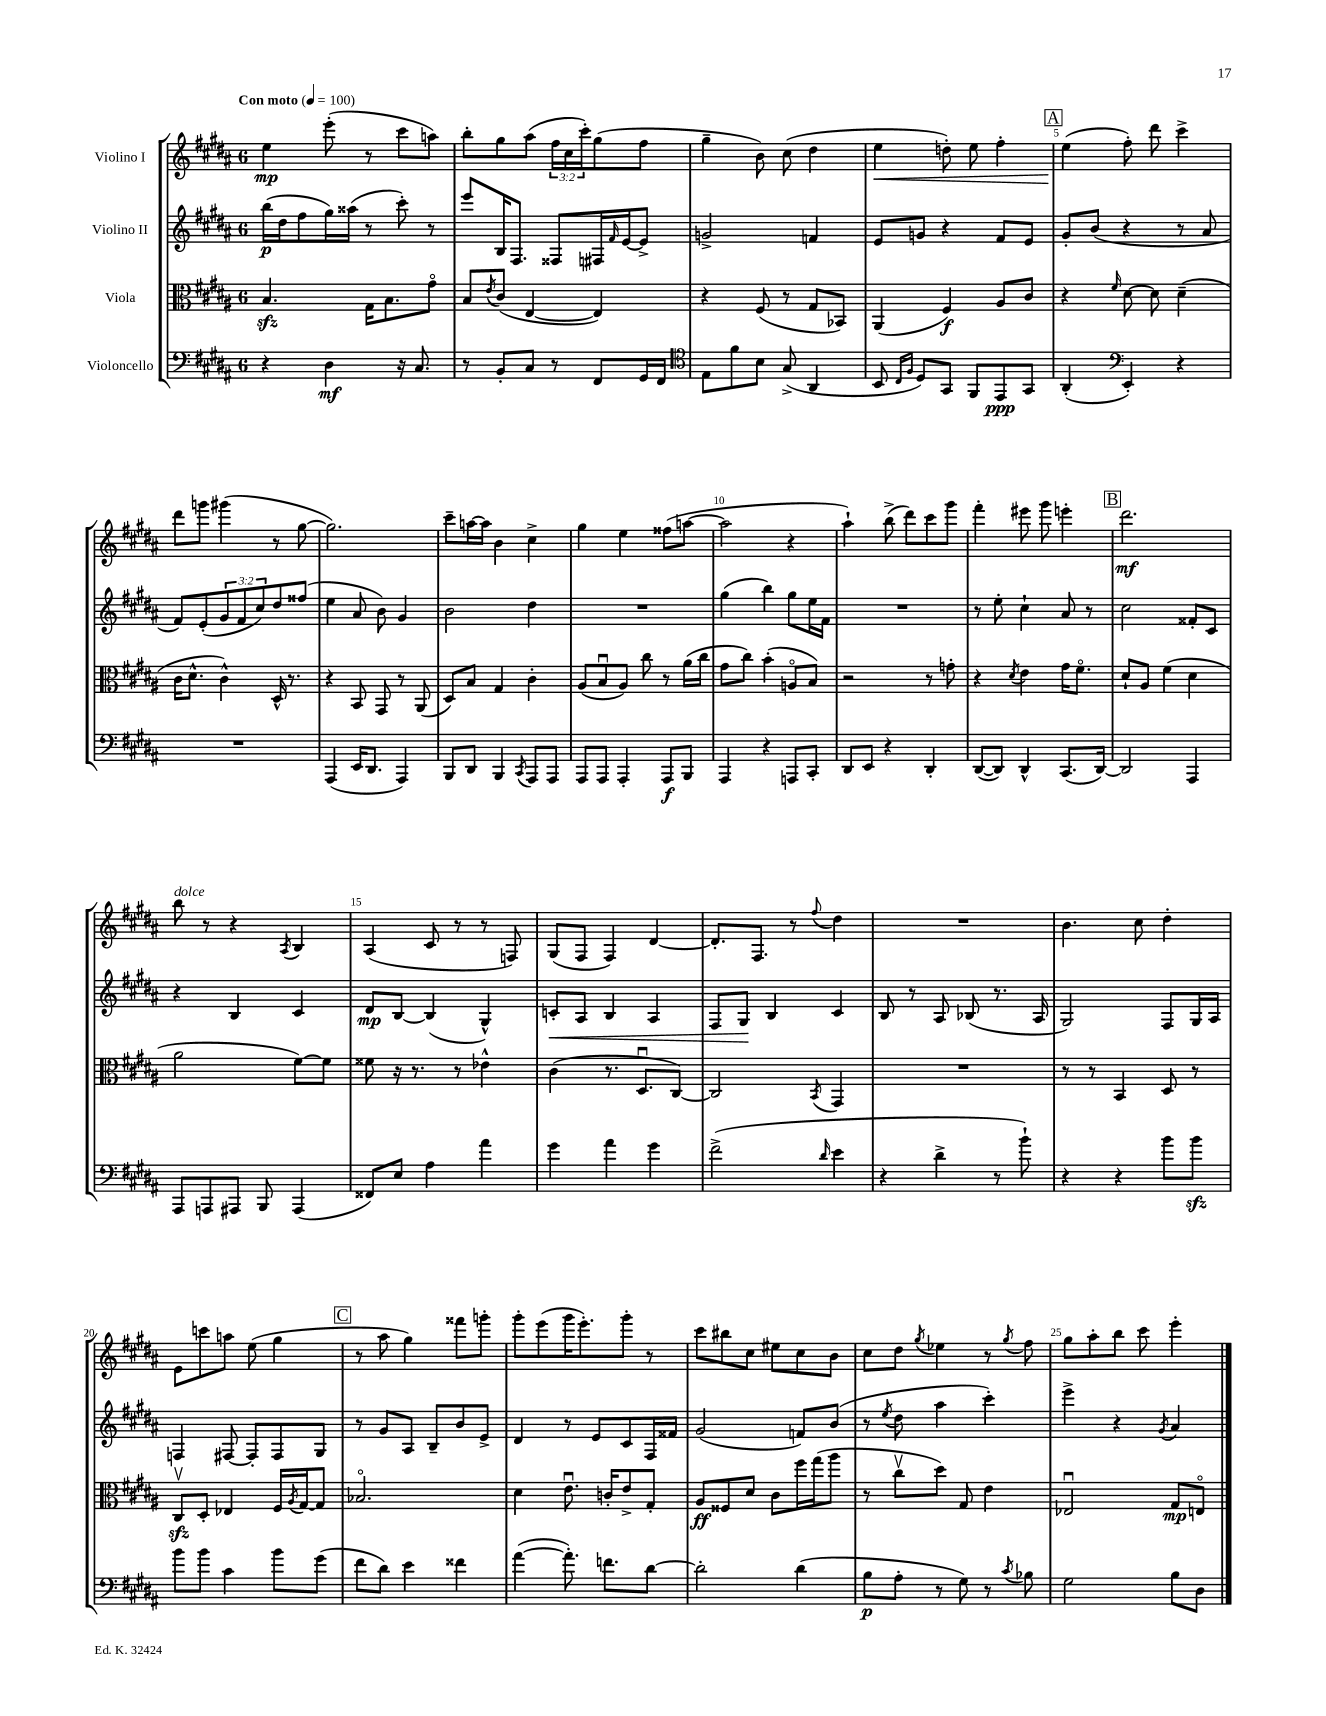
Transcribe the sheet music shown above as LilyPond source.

<<
\new StaffGroup <<
\new Staff = "s0" \with { instrumentName = "Violino I" } {
    \clef treble \key b \major \once \override Staff.TimeSignature.style = #'single-digit \time 6/8 \override Staff.TupletNumber.text = #tuplet-number::calc-fraction-text \tempo "Con moto" 4 = 100
    e''4\mp e'''8-.( r8 cis'''8 a''8) |
    b''8-. gis''8 ais''8( \tuplet 3/2 { fis''16 cis''16 cis'''16-.) } gis''8( fis''8 |
    gis''4-- b'8) cis''8( dis''4 |
    e''4\< d''8-.) e''8 fis''4-. |
    \mark \markup { \box "A" } e''4\!( fis''8-.) dis'''8 cis'''4-> |
    dis'''8 g'''8 gis'''4( r8 gis''8~ |
    gis''2.) |
    cis'''8-- a''16~ a''16 b'4 cis''4-> |
    gis''4 e''4 fisis''8( a''8~ |
    a''2 r4 |
    ais''4-!) b''8->( dis'''8) cis'''8 gis'''8 |
    fis'''4-. eis'''8 gis'''8 e'''4-. |
    \mark \markup { \box "B" } dis'''2.\mf |
    b''8^\markup { \italic "dolce" } r8 r4 \acciaccatura { ais8 } b4 |
    ais4( cis'8 r8 r8 f8) |
    gis8( fis8 fis4) dis'4~ |
    dis'8.-. fis8. r8 \appoggiatura { fis''8 } dis''4 |
    R2. |
    b'4. cis''8 dis''4-. |
    e'8 c'''8 a''8 e''8( gis''4 |
    \mark \markup { \box "C" } r8 ais''8 gis''4) fisis'''8 g'''8-. |
    gis'''8-. e'''8( gis'''16 e'''8.-.) gis'''8-. r8 |
    cis'''8 bis''8 cis''8 eis''8 cis''8 b'8 |
    cis''8 dis''8 \acciaccatura { gis''8 } ees''4 r8 \acciaccatura { gis''8 } fis''8 |
    gis''8 ais''8-. b''8 cis'''8 e'''4-. \bar "|." |
}
\new Staff = "s1" \with { instrumentName = "Violino II" } {
    \clef treble \key b \major \once \override Staff.TimeSignature.style = #'single-digit \time 6/8 \override Staff.TupletNumber.text = #tuplet-number::calc-fraction-text
    b''16\p( dis''16 fis''8 gis''16) aisis''16( r8 cis'''8-.) r8 |
    e'''8 b16 fis8. fisis8 fis16 \grace { fis'16 } e'16~ e'8-> |
    g'2-> f'4 |
    e'8 g'8 r4 fis'8 e'8 |
    \mark \markup { \box "A" } gis'8-. b'8( r4 r8 ais'8 |
    fis'8) e'8-.( \tuplet 3/2 { gis'8 fis'8 cis''8) } dis''8 fisis''8( |
    e''4 ais'8 b'8) gis'4 |
    b'2 dis''4 |
    R2. |
    gis''4( b''4) gis''8 e''16 fis'16 |
    R2. |
    r8 e''8-. cis''4-! ais'8 r8 |
    \mark \markup { \box "B" } cis''2 fisis'8-. cis'8 |
    r4 b4 cis'4 |
    dis'8\mp b8~ b4( gis4-^) |
    c'8-.\< ais8 b4 ais4 |
    fis8 gis8\! b4 cis'4 |
    b8 r8 ais8 bes8( r8. ais16 |
    gis2) fis8 gis16 ais16 |
    f4 fis8~ fis8-. fis8 gis8 |
    \mark \markup { \box "C" } r8 gis'8 ais8 b8-- b'8 e'8-> |
    dis'4 r8 e'8 cis'8 fis16 fisis'16 |
    gis'2( f'8) b'8( |
    r8 \acciaccatura { e''8 } dis''8 ais''4 cis'''4-.) |
    e'''4-> r4 \acciaccatura { gis'8 } ais'4 \bar "|." |
}
\new Staff = "s2" \with { instrumentName = "Viola" } {
    \clef alto \key b \major \once \override Staff.TimeSignature.style = #'single-digit \time 6/8
    b4.\sfz gis16 b8. gis'8\flageolet |
    b8 \acciaccatura { e'8 } cis'8( e4~ e4) |
    r4 fis8( r8 gis8 bes,8) |
    ais,4( fis4\f) ais8 cis'8 |
    \mark \markup { \box "A" } r4 \grace { fis'16 } dis'8~ dis'8 dis'4--( |
    cis'16 dis'8.-^ cis'4-^) dis16-^ r8. |
    r4 b,8 gis,8 r8 ais,8( |
    dis8) b8 gis4 cis'4-. |
    ais8( b8\downbow ais8) cis''8 r8 ais'16( cis''16 |
    gis'8 cis''8) b'4-.( a8\flageolet b8) |
    r2 r8 g'8-. |
    r4 \acciaccatura { dis'8 } e'4 gis'16 fis'8.\flageolet |
    \mark \markup { \box "B" } dis'8-! ais8 fis'4( dis'4 |
    ais'2 fis'8~) fis'8 |
    fisis'8 r16 r8. r8 ees'4-^ |
    cis'4( r8. dis8.\downbow cis8~) |
    cis2 \acciaccatura { b,8 } gis,4 |
    R2. |
    r8 r8 b,4 dis8 r8 |
    cis8\upbow\sfz dis8-. ees4 fis16 \acciaccatura { ais8 } gis16~ gis8 |
    \mark \markup { \box "C" } bes2.\flageolet |
    dis'4 e'8.\downbow c'16-. e'8-> gis8-. |
    ais8\ff fisis8 dis'8 cis'8 fis''16 gis''16( ais''8 |
    r8 cis''8\upbow dis''8) gis8 e'4 |
    ees2\downbow gis8\mp e8\flageolet \bar "|." |
}
\new Staff = "s3" \with { instrumentName = "Violoncello" } {
    \clef bass \key b \major \once \override Staff.TimeSignature.style = #'single-digit \time 6/8
    r4 dis4\mf r16 cis8. |
    r8 b,8-. cis8 r8 fis,8 gis,16 fis,16 |
    \clef tenor e8 fis'8 b8 gis8->( ais,4 |
    b,8 \grace { cis16 fis16 } dis8) gis,8 fis,8 e,8\ppp gis,8 |
    \mark \markup { \box "A" } ais,4-.( \clef bass e,4-.) r4 |
    R2. |
    ais,,4( e,16 dis,8. ais,,4) |
    b,,8 dis,8 b,,4 \acciaccatura { cis,8 } ais,,8 ais,,8 |
    ais,,8 ais,,8 ais,,4-. ais,,8\f b,,8 |
    ais,,4 r4 a,,8 cis,8-. |
    dis,8 e,8 r4 dis,4-. |
    dis,8~( dis,8) dis,4-^ cis,8.( dis,16~) |
    \mark \markup { \box "B" } dis,2 ais,,4 |
    ais,,8 a,,8 ais,,8 b,,8 ais,,4( |
    fisis,8) e8 ais4 ais'4 |
    gis'4 ais'4 gis'4 |
    fis'2->( \grace { dis'16 } e'4 |
    r4 dis'4-> r8 b'8-!) |
    r4 r4 b'8 b'8\sfz |
    b'8 b'8 cis'4 b'8 gis'8( |
    \mark \markup { \box "C" } fis'8 dis'8) e'4 fisis'4 |
    ais'4~( ais'8.-.) f'8. dis'8~ |
    dis'2-. dis'4( |
    b8\p ais8-. r8 gis8) r8 \acciaccatura { cis'8 } bes8 |
    gis2 b8 dis8 \bar "|." |
}
>>
>>
\layout { \context { \Score \override BarNumber.break-visibility = ##(#f #t #t) barNumberVisibility = #(every-nth-bar-number-visible 5) } }
